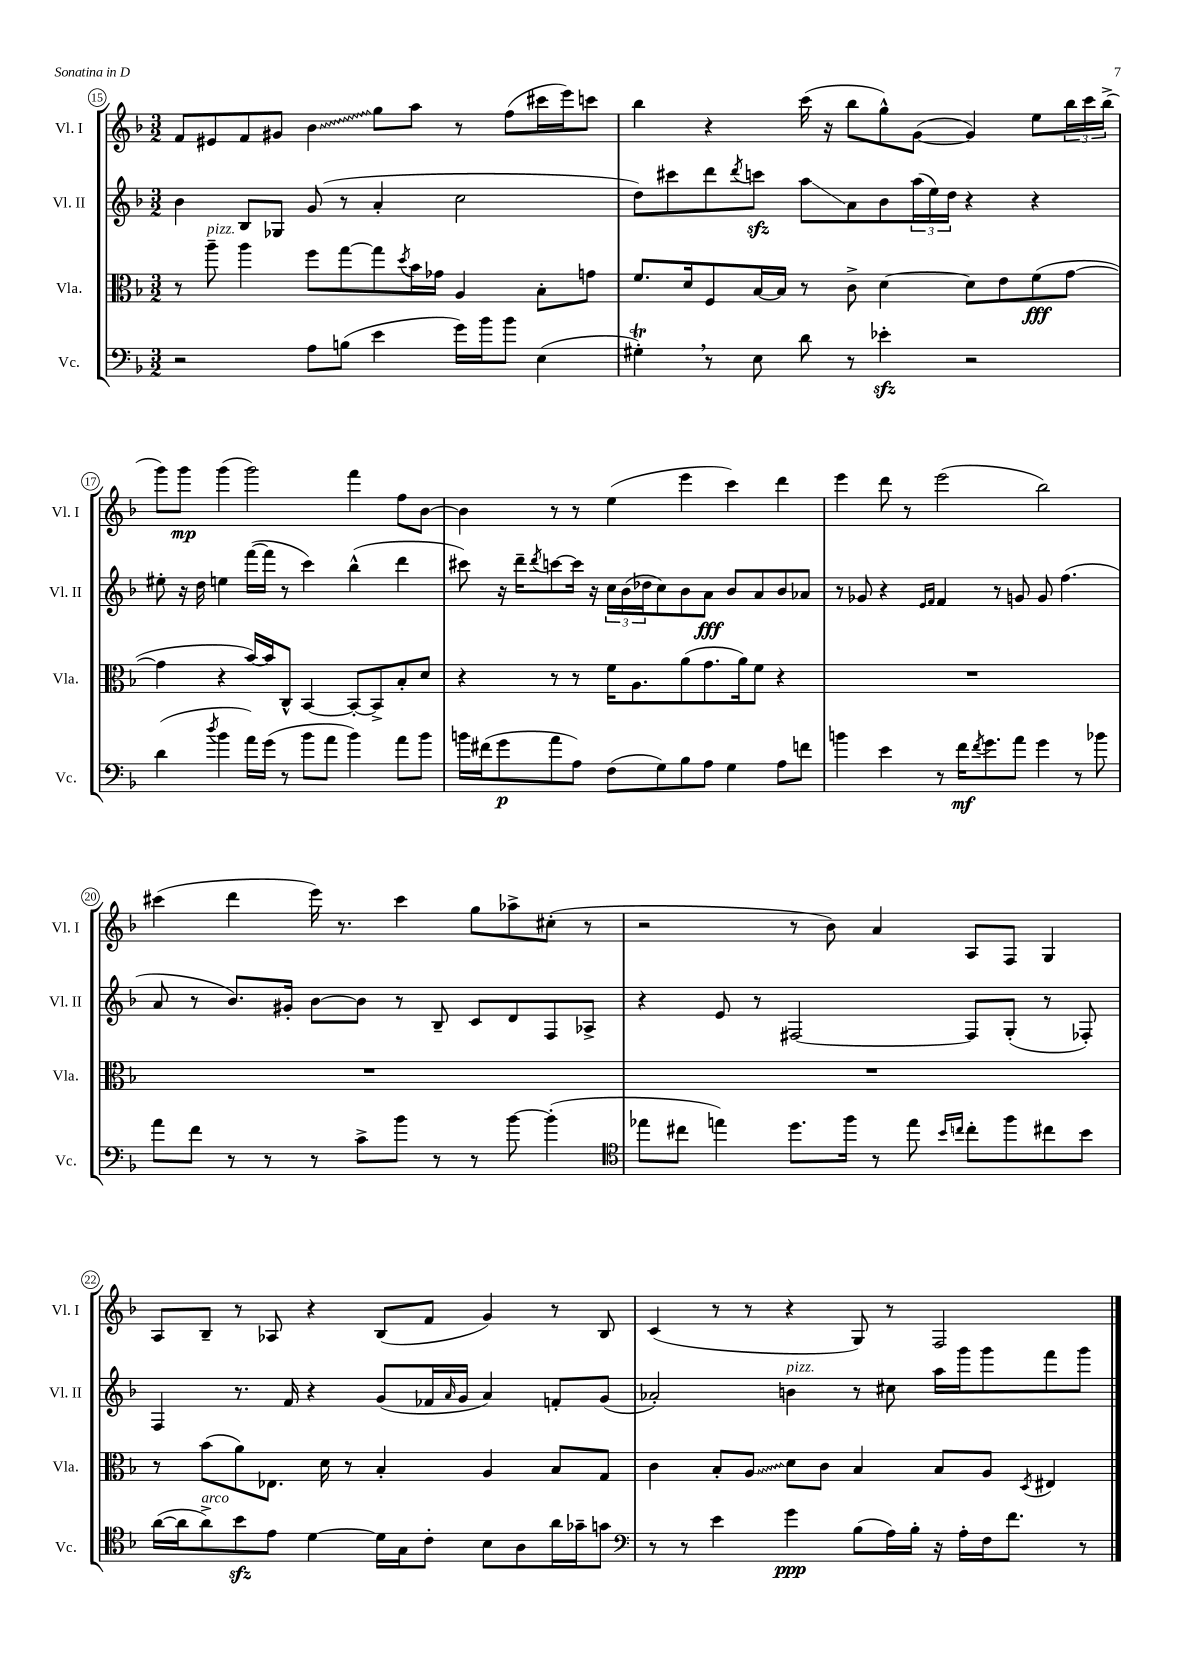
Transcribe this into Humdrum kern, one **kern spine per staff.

**kern	**kern	**kern	**kern
*staff4	*staff3	*staff2	*staff1
*clefF4	*clefC3	*clefG2	*clefG2
*k[b-]	*k[b-]	*k[b-]	*k[b-]
*M3/2	*M3/2	*M3/2	*M3/2
2r	8r	4b-	8f
.	8aa~	.	8e#
.	4aa	8B-	8f
.	.	8G-	8g#
8A	8ff	(8g	4b-
(8B	[8gg	8r	.
4e	8gg]	4a'	8gg
.	8qdd	.	.
.	16b-	.	8aa
.	16g-	.	.
16g)	4A	2cc	8r
16b-	.	.	.
8b-	.	.	(8ff
(4E	8B-'	.	16ccc#
.	.	.	16eee)
.	8g	.	8ccc
=	=	=	=
4G#')	8.f	8dd)	4bb-
.	.	8ccc#	.
.	16d	.	.
8r	8F	8ddd	4r
.	.	8qddd	.
8E	[16B-	8ccc	.
.	16B-]	.	.
8d	8r	8aa	(16ccc
.	.	.	16r
8r	8c^	8a	8bb-
4e-'	[4d	8b-	8gg^^)
.	.	(24aa	([8g
.	.	24ee)	.
.	.	24dd	.
2r	8d]	4r	4g])
.	8e	.	.
.	(8f	4r	8ee
.	[8g	.	24bb-
.	.	.	24ccc
.	.	.	(24bb-^
=	=	=	=
(4d	4g]	8ee#'	8ggg)
.	.	16r	8ggg
.	.	16dd	.
8qdd	.	.	.
4b-	4r	4ee	(4ggg
16a)	[16b-)	([16fff	2ggg)
(16g	16b-]	16fff]	.
8r	8C^^	8r	.
8b-	[4BB-	4ccc)	.
8a	.	.	.
4b-)	8BB-'_	(4bb-^^	4fff
.	8BB-^]	.	.
8a	8B-'	4ddd	8ff
8b-	8d	.	[8b-
=	=	=	=
16b	4r	8ccc#)	4b-]
(16f#	.	.	.
8g	.	16r	.
.	.	16ddd~	.
.	.	8qddd	.
8a	8r	[8ccc	8r
8A)	8r	16ccc]	8r
.	.	16r	.
(8F	16f	24cc	(4ee
.	.	(24b-	.
.	8.A	.	.
.	.	24dd-	.
8G)	.	8cc)	.
8B-	(8a	8b-	4eee
8A	8.g	8a	.
4G	.	8b-	4ccc)
.	16a)	.	.
.	8f	8a	.
8A	4r	8b-	4ddd
8f	.	8a-	.
=	=	=	=
4b	1.r	8r	4eee
.	.	8g-	.
4e	.	4r	8ddd
.	.	.	8r
.	.	16qqe	.
.	.	16qqf	.
8r	.	4f	(2eee
16f	.	.	.
8qf	.	.	.
8.g	.	.	.
.	.	8r	.
8a	.	8g	.
4g	.	8g	2bb-)
.	.	(4.ff	.
8r	.	.	.
8b-	.	.	.
=	=	=	=
8a	1.r	8a	(4ccc#
8f	.	8r	.
8r	.	8.b-)	4ddd
8r	.	.	.
.	.	16g#'	.
8r	.	[8b-	16eee)
.	.	.	8.r
8c^	.	8b-]	.
8b-	.	8r	4ccc#
8r	.	8B-~	.
8r	.	8c	8gg
[8b-	.	8d	8aa-^
(4b-']	.	8F	(8cc#'
.	.	8A-^	8r
=	=	=	=
*clefC4	*	*	*
8ee-	1.r	4r	2r
8cc#	.	.	.
4ee)	.	8e	.
.	.	8r	.
8.dd	.	[2F#	8r
.	.	.	8b-)
16ff	.	.	.
8r	.	.	4a
8ee	.	.	.
16qqb-	.	.	.
16qqcc	.	.	.
8cc'	.	8F#]	8A
8ff	.	(8G'	8F
8cc#	.	8r	4G
8b-	.	8F-')	.
=	=	=	=
([16a	8r	4F	8A
16a]	.	.	.
8a^)	(8b-	.	8B-~
8b-	8a)	8.r	8r
8e	8.E-	.	8A-
.	.	16f	.
[4d	.	4r	4r
.	16d	.	.
.	8r	.	.
16d]	4B-'	(8g	(8B-
16G	.	.	.
8c'	.	16f-	8f
.	.	16qqa	.
.	.	16g	.
8B-	4A	4a)	4g)
8A	.	.	.
16a	8B-	8f'	8r
16g-~	.	.	.
8g	8G	(8g	8B-
=	=	=	=
*clefF4	*	*	*
8r	4c	2a-')	(4c
8r	.	.	.
4e	8B-'	.	8r
.	8A	.	8r
4g	8d	4b	4r
.	8c	.	.
(8B-	4B-	8r	8G)
16A)	.	8cc#	8r
16B-'	.	.	.
16r	8B-	16aa	2F
16A'	.	16ggg	.
16F	8A	8ggg	.
8.f	.	.	.
.	8qD	.	.
.	4E#	8fff	.
8r	.	8ggg	.
==	==	==	==
*-	*-	*-	*-
